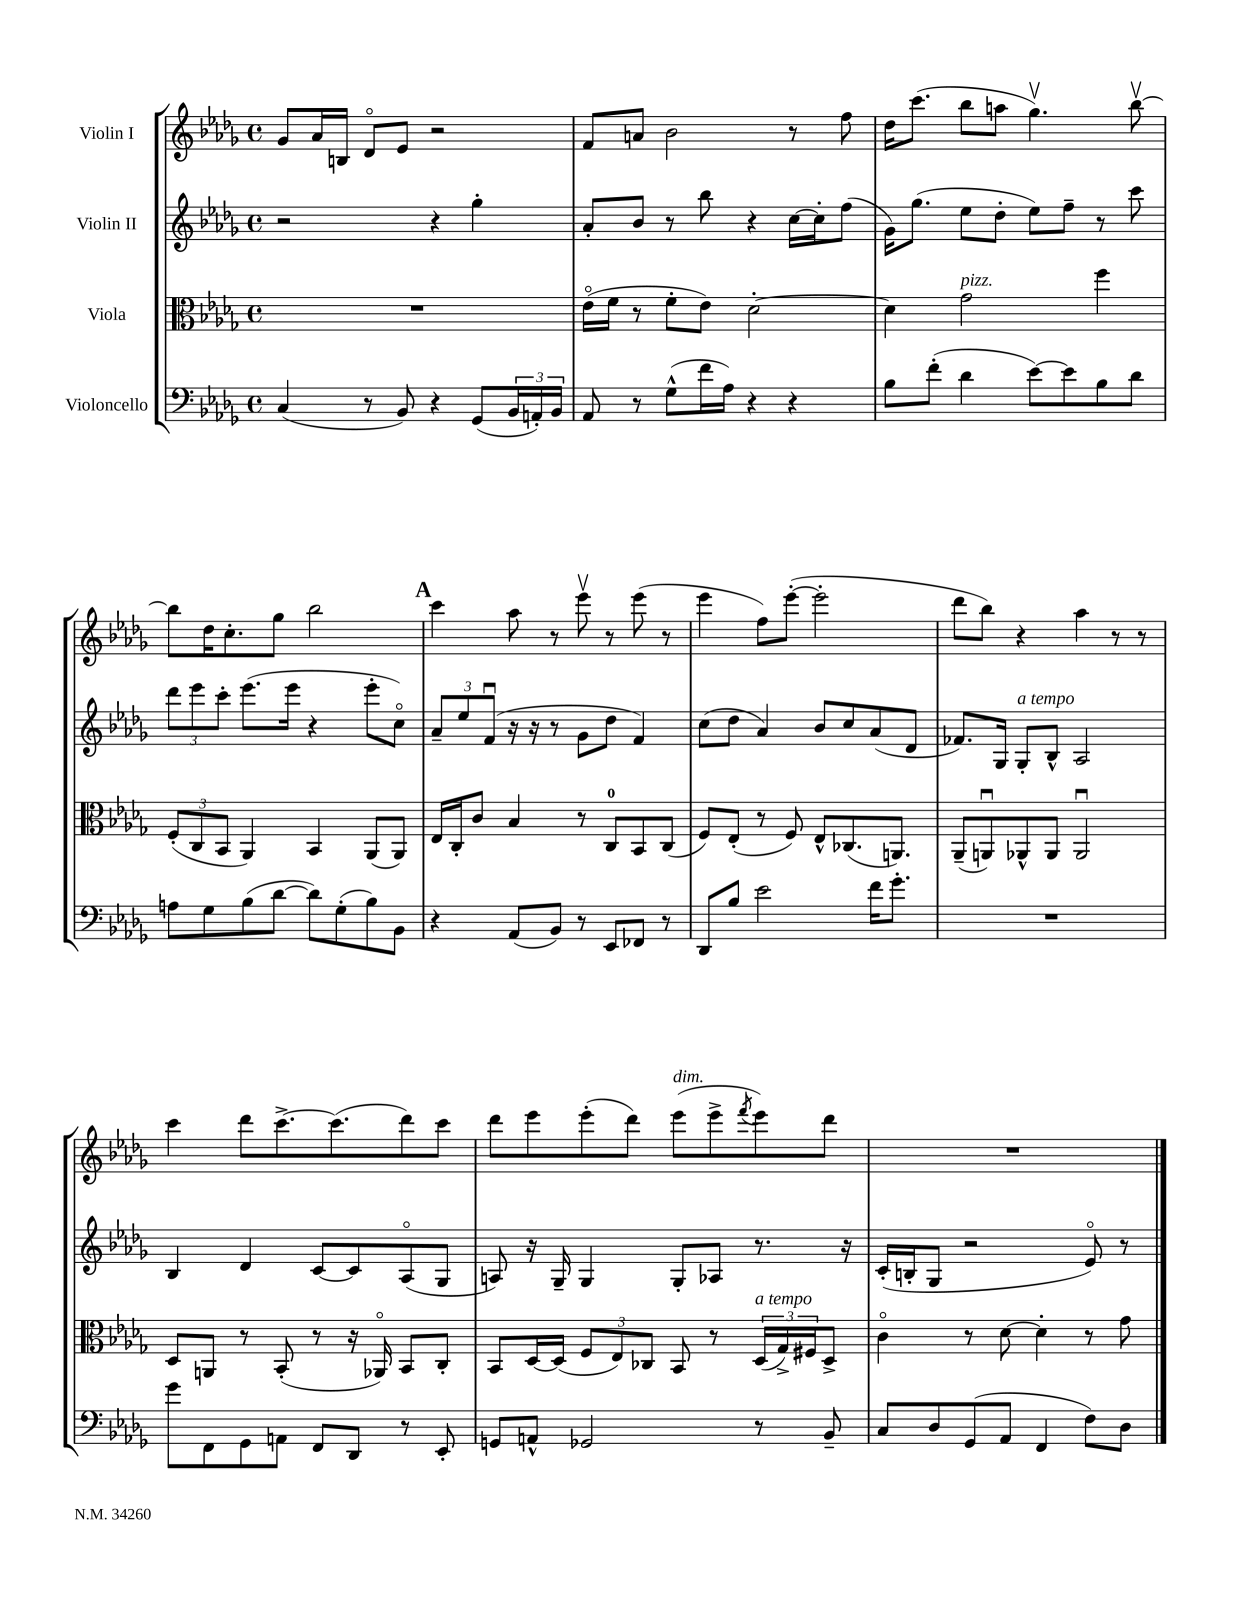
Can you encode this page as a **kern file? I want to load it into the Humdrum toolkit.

**kern	**kern	**kern	**kern
*staff4	*staff3	*staff2	*staff1
*clefF4	*clefC3	*clefG2	*clefG2
*k[b-e-a-d-g-]	*k[b-e-a-d-g-]	*k[b-e-a-d-g-]	*k[b-e-a-d-g-]
*M4/4	*M4/4	*M4/4	*M4/4
*met(c)	*met(c)	*met(c)	*met(c)
(4C/	1r	2r	8g-/L
.	.	.	16a-/L
.	.	.	16B/JJ
8r	.	.	8d-o/L
8BB-/)	.	.	8e-/J
4r	.	4r	2r
(8GG-/L	.	4gg-'\	.
24BB-/L	.	.	.
24AA'/)	.	.	.
24BB-/JJ	.	.	.
=	=	=	=
8AA-/	(16e-o\LL	8a-'/L	8f/L
.	16f\JJ	.	.
8r	8r	8b-/J	8a/J
(8G-^^\L	8f'\L	8r	2b-\
16f\L	8e-\J)	8bb-\	.
16A-\JJ)	.	.	.
4r	[2d-'\	4r	.
4r	.	[16cc\LL	8r
.	.	16cc'\]J	.
.	.	(8ff\J	8ff\
=	=	=	=
8B-\L	4d-\]	16g-\LK)	16dd-\LK
.	.	(8.gg-\J	(8.ccc\J
(8f'\J	.	.	.
4d-\	2g-\	8ee-\L	8bb-\L
.	.	8dd-'\J	8aa\J
[8e-\L)	.	8ee-\L)	4.gg-v\)
8e-\]	.	8ff~\J	.
8B-\	4ff\	8r	.
8d-\J	.	8ccc\	[8bb-v\
=	=	=	=
8A\L	(12F'/L	12ddd-\L	8bb-\]L
.	12C/	12eee-\	.
8G-\	.	.	16dd-\K
.	12BB-/J	12ccc'\J	.
.	.	.	8.cc'\
(8B-\	4AA-/)	(8.eee-\L	.
[8d-\J	.	.	8gg-\J
.	.	16eee-\Jk	.
8d-\]L)	4BB-/	4r	2bb-\
(8G-'\	.	.	.
8B-\)	(8AA-/L	8eee-'\L	.
8BB-\J	8AA-/J)	8cco\J)	.
=	=	=	=
4r	16E-/LL	12a-~/L	4ccc\
.	16C'/J	.	.
.	.	12ee-/	.
.	8c/J	.	.
.	.	(12fu/J	.
(8AA-/L	4B-/	16r	8aa-\
.	.	16r	.
8BB-/J)	.	8r	8r
8r	8r	8g-\L	8eee-v\
8EE-/L	8C/L	8dd-\J	8r
8FF-/J	8BB-/	4f/)	(8eee-\
8r	(8C/J	.	8r
=	=	=	=
8DD-/L	8F/L)	(8cc\L	4eee-\
8B-/J	(8E-'/J	8dd-\J	.
2e-\	8r	4a-/)	8ff\L)
.	8F/)	.	([8eee-'\J
.	8E-^^/L	8b-/L	2eee-'\]
.	(8.C-/	8cc/	.
16f\LK	.	(8a-/	.
8.g-'\J	8.AA/J)	.	.
.	.	8d-/J	.
=	=	=	=
1r	(8AA-~/L	8.f-/L)	8ddd-\L
.	8AAu/)	.	8bb-\J)
.	.	16G-/Jk	.
.	8AA-^^/	8G-'/L	4r
.	8AA-/J	8B-^^/J	.
.	2AA-u/	2A-/	4aa-\
.	.	.	8r
.	.	.	8r
=	=	=	=
8g-\L	8D-/L	4B-/	4ccc\
8FF\	8AA/J	.	.
8GG-\	8r	4d-/	8ddd-\L
8AA\J	(8BB-'/	.	[8.ccc^\
8FF/L	8r	[8c/L	.
.	.	.	(8.ccc\]
8DD-/J	16r	8c/]	.
.	16AA-o/)	.	.
8r	8BB-/L	(8A-o/	8ddd-\)
8EE-'/	8C'/J	8G-/J	8ccc\J
=	=	=	=
8GG/L	8BB-/L	8A/)	8ddd-\L
8AA^^/J	[16D-/L	16r	8eee-\
.	(16D-/]JJ	16G-~/	.
2GG-/	12F/L	4G-/	(8eee-'\
.	12E-/)	.	.
.	.	.	8ddd-\J)
.	12C-/J	.	.
.	8BB-/	8G-'/L	(8eee-\L
.	8r	8A-/J	8eee-^\
.	.	.	8qfff/
8r	(24D-/LL	8.r	8eee-\)
.	24G-^/)	.	.
.	24F#/J	.	.
8BB-~/	8D-^/J	.	8ddd-\J
.	.	16r	.
=	=	=	=
8C/L	4co\	(16c'/LL	1r
.	.	16B'/J	.
8D-/	.	8G-/J	.
(8GG-/	8r	2r	.
8AA-/J	[8d-\	.	.
4FF/	4d-'\]	.	.
8F\L)	8r	8e-o/)	.
8D-\J	8g-\	8r	.
==	==	==	==
*-	*-	*-	*-
